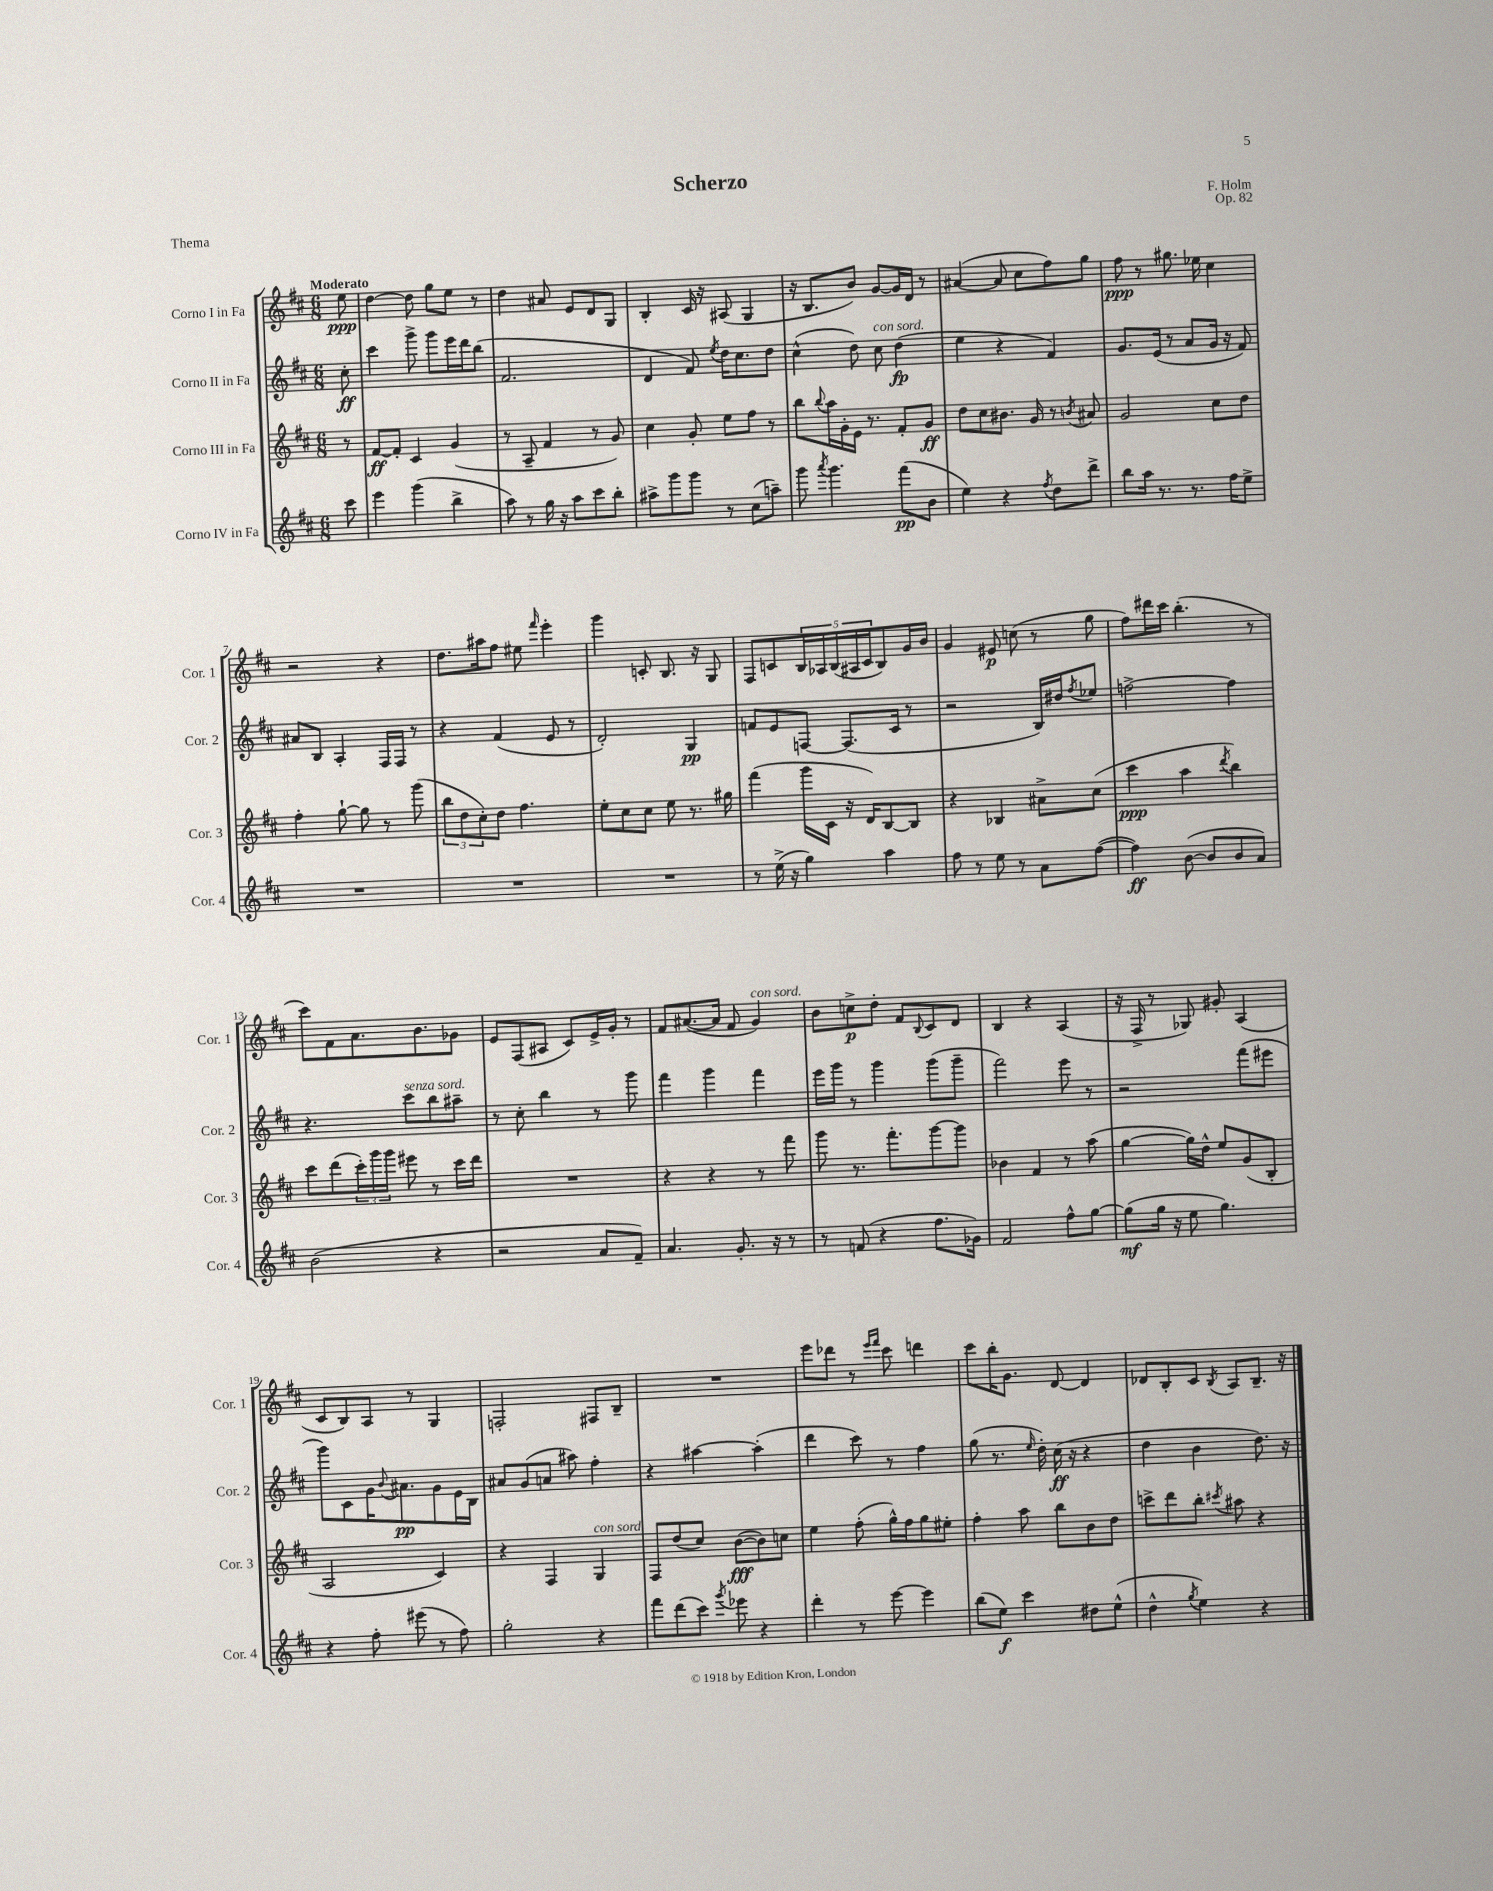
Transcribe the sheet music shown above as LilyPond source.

\header { title = "Scherzo" composer = "F. Holm" opus = "Op. 82" piece = "Thema" }
<<
\new StaffGroup <<
\new Staff = "s0" \with { instrumentName = "Corno I in Fa" shortInstrumentName = "Cor. 1" } {
    \clef treble \key d \major \numericTimeSignature \time 6/8 \partial 8 \tempo "Moderato"
    e''8\ppp |
    d''4~ d''8 g''8 e''8 r8 |
    d''4 ais'8 e'8 d'8 g8 |
    b4-. cis'16 r16 ais8( g4 |
    r16 b8. b'8) g'8~ g'16 d'16 r8 |
    ais'4~( ais'8 cis''8 fis''8) g''8 |
    fis''8\ppp r8 gis''8. ees''16 cis''4 |
    r2 r4 |
    d''8. ais''16 fis''8 eis''8 \grace { fis'''16 } e'''4-. |
    g'''4 c'8-. b8. r16 g8 |
    fis8 c'8 \tuplet 5/4 { b16 aes16 b16( ais16 c'16 } b8) g'16 b'16 |
    g'4 eis'8\p c''8( r8 g''8 |
    fis''8) dis'''16 cis'''16 b''4.-.( r8 |
    cis'''8) fis'8 a'8. b'8. ges'8 |
    e'8 fis8( ais8 cis'8) e'16-> g'16-. r8 |
    fis'8 ais'8.~( ais'16 fis'8 g'4^\markup { \italic "con sord." }) |
    b'8 c''8->\p d''8-. fis'8 \appoggiatura { b8 } cis'8 d'8 |
    b4 r4 a4( |
    r16 fis16-> r8 ges8) gis'8-. a4( |
    cis'8 b8) a8 r8 g4 |
    f2-. fis8 b8-- |
    R2. |
    e'''8 des'''8 r8 \grace { e'''16 fis'''16 } cis'''8 d'''4 |
    cis'''8 b''16-. g'8. d'8~ d'4 |
    des'8 b8-. cis'8 \acciaccatura { b8 } a8 b8.-- r16 \bar "|." |
}
\new Staff = "s1" \with { instrumentName = "Corno II in Fa" shortInstrumentName = "Cor. 2" } {
    \clef treble \key d \major \numericTimeSignature \time 6/8 \partial 8
    cis''8-.\ff |
    cis'''4 g'''8-> g'''8 e'''16 d'''16 b''8( |
    fis'2. |
    d'4 fis'8) \acciaccatura { e''8 } d''16 cis''8. d''8 |
    cis''4-^( d''8) cis''8^\markup { \italic "con sord." } d''4\fp( |
    e''4 r4 fis'4) |
    g'8. e'16( r8 a'8 g'16 r16 fis'8) |
    ais'8 b8 a4-. fis16 fis16 r8 |
    r4 fis'4( e'8 r8 |
    d'2-.) g4\pp |
    f'8 e'8 f8~ f8.( cis'16 r8 |
    r2 b16) dis''16 \acciaccatura { fis''8 } ees''8 |
    f''2~-> f''4 |
    r4. cis'''8^\markup { \italic "senza sord." } b''8 ais''8-- |
    r8 cis''8-. b''4 r8 g'''8 |
    fis'''4 g'''4 fis'''4 |
    e'''16 g'''16 r8 g'''4 g'''8( g'''8-- |
    fis'''2) e'''8 r8 |
    r2 fis'''8( eis'''8 |
    g'''8) cis'8 g'16 \appoggiatura { b'8 } ais'8.\pp g'8 e'16 b16 |
    ais'8 g'8( a'8 ais''8) fis''4-. |
    r4 ais''4~ ais''4-.( |
    d'''4 cis'''8) r8 fis''4 |
    g''8( r8. \grace { e''16 } d''16-.) cis''16\ff( r16 r4 |
    d''4 b'4 d''8.) r16 \bar "|." |
}
\new Staff = "s2" \with { instrumentName = "Corno III in Fa" shortInstrumentName = "Cor. 3" } {
    \clef treble \key d \major \numericTimeSignature \time 6/8 \partial 8
    r8 |
    fis'8~\ff fis'8-. cis'4 g'4( |
    r8 a8-- fis'4 r8 g'8) |
    cis''4 g'8-. e''8 fis''8 r8 |
    b''8 \appoggiatura { b''8 } a''16 g'16-. e'16 r8. fis'8-. g'8\ff |
    d''8 cis''8 bis'8. g'16 r8 \acciaccatura { b'8 } ais'8 |
    g'2 cis''8 d''8 |
    fis''4-. g''8~-! g''8 r8 g'''8( |
    \tuplet 3/2 { b''8 d''8 cis''8-.) } d''8 fis''4. |
    e''8-. cis''8 cis''8 e''8 r8. gis''16 |
    fis'''4( g'''16 cis'16 r16 d'16) b8~ b8 |
    r4 bes4 ais'8-> cis''8( |
    cis'''4\ppp a''4 \acciaccatura { d'''8 } b''4) |
    cis'''8 d'''8( \tuplet 3/2 { cis'''16-.) g'''16 g'''16 } eis'''8 r8 cis'''16 d'''16 |
    R2. |
    r4 r4 r8 fis'''8 |
    g'''8 r8. fis'''8.-. g'''8~ g'''8 |
    bes'4 fis'4 r8 a''8( |
    g''4~ g''16) d''16-^ e''8 g'8( b8-. |
    a2 cis'4) |
    r4 fis4 g4^\markup { \italic "con sord." } |
    fis8 d''8( cis''8) b'8~\fff( b'8) c''8 |
    e''4 fis''8-.( g''16-^) fis''16 g''8 eis''8-. |
    fis''4-. a''8 b''8 b'8 d''8 |
    c'''8-> d'''8 b''8-. \acciaccatura { cis'''8 } ais''8 r4 \bar "|." |
}
\new Staff = "s3" \with { instrumentName = "Corno IV in Fa" shortInstrumentName = "Cor. 4" } {
    \clef treble \key d \major \numericTimeSignature \time 6/8 \partial 8
    cis'''8 |
    e'''4 g'''4( b''4-> |
    a''8) r8 g''16 r16 a''8 cis'''8 b''8-. |
    ais''8-> g'''8 g'''8 r8 cis''8( a''8--) |
    g'''8 \acciaccatura { a'''8 } g'''4. fis'''8\pp( b'8 |
    e''4) r4 \acciaccatura { fis''8 } d''8 d'''8-> |
    b''8 a''16 r8. r8. fis''16 e''8-> |
    R2. |
    R2. |
    R2. |
    r8 e''16->( r16 g''4) a''4 |
    fis''8 r8 e''8 r8 a'8 fis''8~( |
    fis''4\ff) b'8~( b'8 b'8 a'8) |
    b'2( r4 |
    r2 a'8 fis'8--) |
    a'4. g'8.-. r16 r8 |
    r8 f'8( r4 fis''8. ges'16) |
    fis'2 fis''8-^ g''8~ |
    g''8\mf( g''16 r16 e''8 g''4.) |
    r4 fis''8-. eis'''8( r8 fis''8) |
    g''2-. r4 |
    fis'''8 d'''8( cis'''8) \acciaccatura { g'''8 } ees'''8 r4 |
    d'''4-. r8 e'''8~ e'''4 |
    b''8( e''8\f) cis'''4 dis''8 e''8-^( |
    d''4-^ \acciaccatura { g''8 } e''4) r4 \bar "|." |
}
>>
>>
